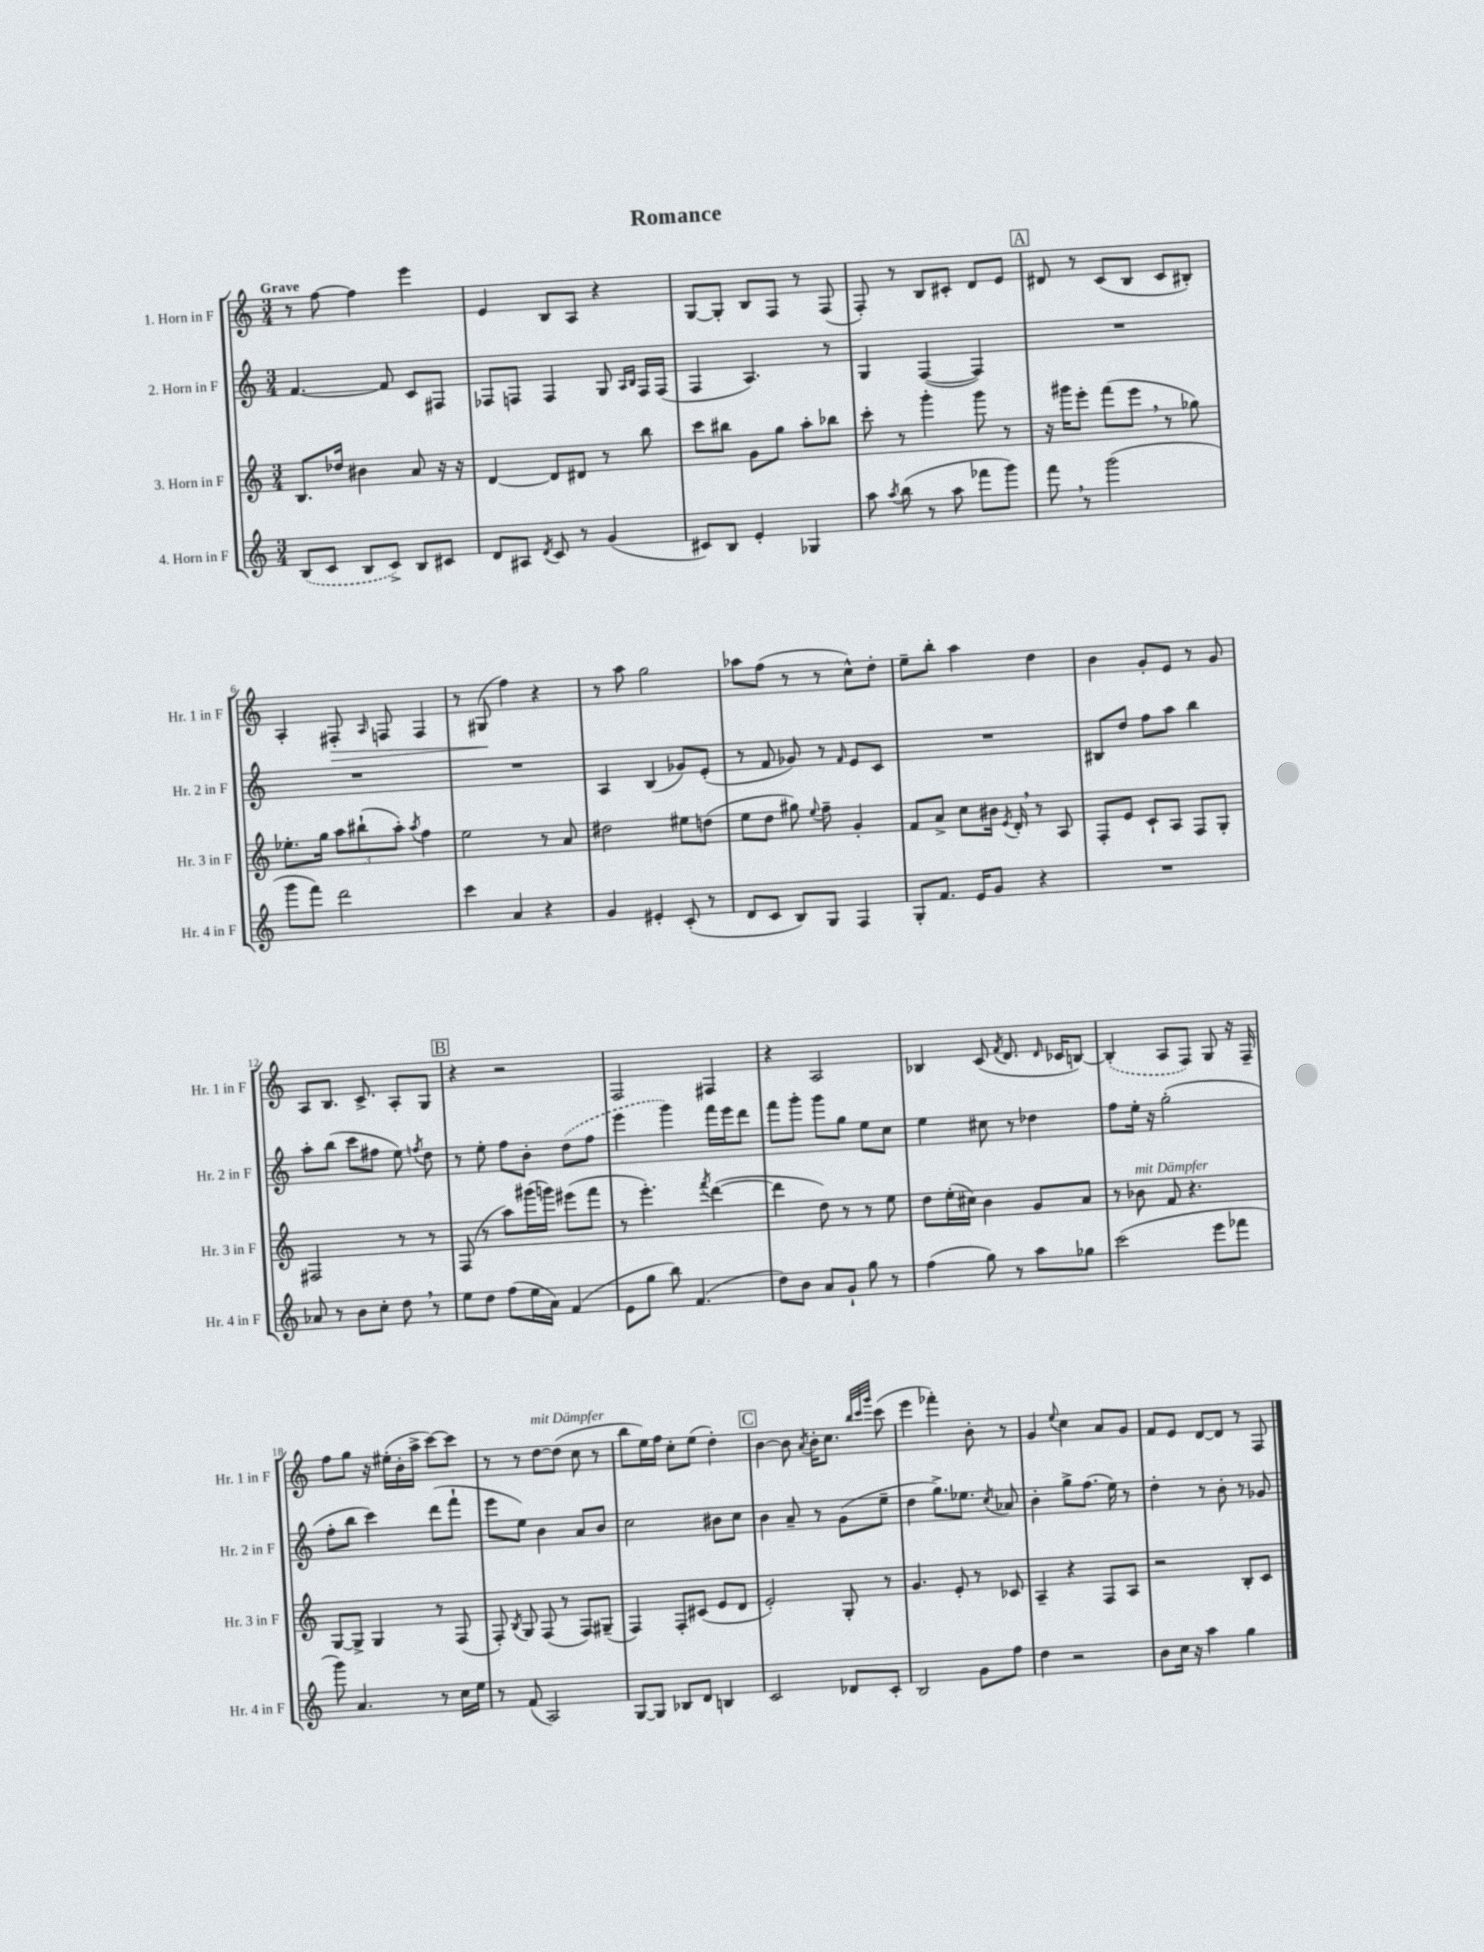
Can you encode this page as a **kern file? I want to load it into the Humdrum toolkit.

**kern	**kern	**kern	**kern	**dynam
*part4	*part3	*part2	*part1	*part1
*staff4	*staff3	*staff2	*staff1	*staff1
*I"4. Horn in F	*I"3. Horn in F	*I"2. Horn in F	*I"1. Horn in F	*
*I'Hr. 4 in F	*I'Hr. 3 in F	*I'Hr. 2 in F	*I'Hr. 1 in F	*
*clefG2	*clefG2	*clefG2	*clefG2	*
*k[]	*k[]	*k[]	*k[]	*
*M3/4	*M3/4	*M3/4	*M3/4	*
=1	=1	=1	=1	=1
!	!	!	!LO:TX:a:B:t=Grave	!
(8B/L	8.B/L	[4.f/	8r	.
8c/J	.	.	[8ff\	.
.	16dd-X/Jk	.	.	.
8B/L	4b#X\	.	4ff\]	.
8c^/J)	.	8f/]	.	.
8B/L	8a/	8c/L	4eee\	.
8c#X/J	16r	8F#X/J	.	.
.	16r	.	.	.
=2	=2	=2	=2	=2
8d/L	[4d/	8F-X/L	4e/	.
8A#X/J	.	8Fn/J	.	.
8qd/	.	.	.	.
8c/	8d/L]	4F/	8B/L	.
8r	8d#X/J	.	8A/J	.
(4g/	8r	8G/	4r	.
.	.	16qqA/LL	.	.
.	.	16qqB/JJ	.	.
.	8bb\	16F/LL	.	.
.	.	(16F/JJ	.	.
=3	=3	=3	=3	=3
8c#X/L)	8ccc\L	4F/	[8G/L	.
8B/J	8bb#X\J	.	8G'/J]	.
4e'/	8g\L	4.A/)	8B/L	.
.	8gg\J	.	8F/J	.
4G-X/	8aa'\L	.	8r	.
.	8bb-X\J	8r	(8F/	.
=4	=4	=4	=4	=4
8aa\	8ccc'\	4G/	8F'/)	.
8qaa/	.	.	.	.
(8bb\	8r	.	8r	.
8r	4ggg'\	([4F/	8B/L	.
8aa\	.	.	8c#X'/J	.
8fff-X\L	8ggg\	4F/])	8d/L	.
8ggg\J)	8r	.	8e/J	.
!!LO:REH:place=s1:t=A
=5	=5	=5	=5	=5
8fff,\	16r	2.r	8d#X/	.
.	16ggg#X\KL	.	.	.
8r	8eee'\J	.	8r	.
(2ggg\	(8fff\L	.	(8c/L	.
.	8eee,\J	.	8B/J	.
.	8r	.	8c/L	.
.	8gg-X\)	.	8B#X'/J)	.
!!LO:LB:g=z
=6	=6	=6	=6	=6
8ggg\L	8.ee-X'\L	2.r	4A'/	.
8fff\J)	.	.	.	.
.	16gg\Jk	.	.	.
!	!	!	!	!LO:HP:b
2ddd\	12aa\L	.	8F#X'/	>
.	(12bb#X`\	.	.	.
.	.	.	16qqA/	.
.	.	.	8Fn/	.
.	12aa'\J)	.	.	.
.	8qaa/	.	.	.
.	4ff\	.	4F/	.
=7	=7	=7	=7	=7
4ccc\	2ee\	2.r	8r	.
.	.	.	(8G#X/	.
4a/	.	.	4ff\)	]
4r	8r	.	4r	.
.	8a/	.	.	.
=8	=8	=8	=8	=8
4g/	2dd#X\	4A/	8r	.
.	.	.	8aa\	.
4e#X'/	.	(4B/	2gg\	.
(8c'/	8ee#X\L	8g-X/L)	.	.
8r	(8ddn\J	(8e'/J	.	.
=9	=9	=9	=9	=9
8d/L	8ee\L	8r	8aa-X\L	.
8c/J	8dd\J	8f/	(8ff\J	.
8B/L)	8gg#X\)	8g-X/)	8r	.
.	8qqee/	.	.	.
8G/J	8ff~\	8r	8r	.
.	.	16qqf/	.	.
4F/	4g'/	8e/L	8cc^^\L)	.
.	.	8c/J	8dd'\J	.
=10	=10	=10	=10	=10
8G'/L	8f/L	2.r	8ee~\L	.
8.f/J	8a^/J	.	8bb'\J	.
.	8cc\L	.	4aa\	.
16e/KL	.	.	.	.
8g/J	16b#X\Jk	.	.	.
.	8qe/	.	.	.
.	16d',/	.	.	.
4r	8r	.	4dd\	.
.	8A/	.	.	.
=11	=11	=11	=11	=11
2.r	8F'/L	8B#X/L	4b\	.
.	8e/J	8dd/J	.	.
.	8c`/L	8ff\L	8g'/L	.
.	8A/J	8aa\J	8e/J	.
.	8F/L	4bb\	8r	.
.	8G'/J	.	8g/	.
!!LO:LB:g=z
=12	=12	=12	=12	=12
8a-X/	2F#X/	8aa'\L	8A/L	.
8r	.	(8bb\J	8.B/J	.
8b\L	.	8ccc\L	.	.
.	.	.	8.c^/	.
8cc'\J	.	8ff#X\J	.	.
8dd,\	8r	8ee\)	8A'/L	.
.	.	8qffn/	.	.
8r	8r	8dd\	8G/J	.
!!LO:REH:place=s1:t=B
=13	=13	=13	=13	=13
8ee\L	(8F/	8r	4r	.
8dd\J	8r	8ee'\	.	.
(8ff\L	8aa\L)	8ff\L	2r	.
16ee\L	(16ggg#X\L	8b'\J	.	.
16a\JJ)	16gggn\JJ)	.	.	.
(4f/	(8eee#X\L	(8dd\L	.	.
.	8fff\J	8ff\J	.	.
=14	=14	=14	=14	=14
8e\L	8r	4eee\	2F/	.
8gg\J	4.eee'\)	.	.	.
8bb\)	.	4ggg\)	.	.
(4.f/	.	.	.	.
.	8qfff/	.	.	.
.	([4ddd\	16fff\LL	4F#X/	.
.	.	16eee\J	.	.
.	.	8ddd\J	.	.
=15	=15	=15	=15	=15
8dd\L)	4ddd\]	8fff\L	4r	.
8b\J	.	8ggg'\J	.	.
8a/L	8dd\)	8ggg\L	2A/	.
8g`/J	8r	8gg\J	.	.
8gg\	8r	8ee\L	.	.
8r	8ee\	8cc\J	.	.
=16	=16	=16	=16	=16
(4ff\	8dd\L	4ee\	4B-X/	.
.	(16ee'\L	.	.	.
.	16cc#X\JJ)	.	.	.
8gg\)	4b\	8cc#X\	(8c/	.
.	.	.	8qf/	.
8r	.	8r	8.d/	.
8aa\L	8g/L	4dd-X\	.	.
.	.	.	16qqd/	.
.	.	.	16c-X/KL	.
8gg-X\J	8a/J	.	[8Bn/J)	.
=17	=17	=17	=17	=17
(2ccc\	8r	8ff\L	(4B'/]	.
!	!LO:TX:a:i:t=mit Dämpfer	!	!	!
.	8b-X\	16ee'\Jk	.	.
.	.	16r	.	.
.	8f/	(2gg'\	8A/L	.
.	4.r	.	8F/J)	.
8eee\L	.	.	8G/	.
8fff-X\J	.	.	16r	.
.	.	.	16F~/	.
!!LO:LB:g=z
=18	=18	=18	=18	=18
8ggg\)	[8G/L	8ff'\L	8ff\L	.
4.a/	8G^/J]	8bb\J	8gg\J	.
.	4G/	4ccc\)	16r	.
.	.	.	(16ee#X'\LL	.
.	.	.	16b'\	.
.	.	.	16aa^\JJ	.
8r	8r	(8ddd\L	[8ccc\L)	.
16cc\LL	(8F/	8fff`\J	8ccc\J]	.
16ee\JJ	.	.	.	.
=19	=19	=19	=19	=19
8r	8F'/)	8eee\L	8r	.
.	8qB/	.	.	.
(8f/	8G/	8ee\J)	8r	.
!	!	!	!LO:TX:a:i:t=mit Dämpfer	!
2A/)	(8F/	4b\	[8dd\L	.
.	8r	.	(8dd\J]	.
.	8F/L)	8a/L	8cc\	.
.	(8G#X~/J	8b/J	8r	.
=20	=20	=20	=20	=20
[8G/L	4F/)	2cc\	8bb\L	.
8G/J]	.	.	16ee\L)	.
.	.	.	16ff\JJ	.
8B-X/L	8F'/L	.	8cc'\L	.
8d/J	(8c#X/J	.	(8ee\J	.
4Bn/	8e/L	8b#X\L	4dd'\)	.
.	8d/J	8cc\J	.	.
!!LO:REH:place=s1:t=C
=21	=21	=21	=21	=21
2c/	2e'/)	4b\	[4b\	.
.	.	8a~/	8b\]	.
.	.	.	8qa/	.
.	.	8r	16b'\KL	.
.	.	.	8.cc\J	.
8d-X/L	8G'/	(8g\L	.	.
.	.	.	32qqbb/LLL	.
.	.	.	32qqccc/	.
.	.	.	32qqggg/JJJ	.
8c'/J	8r	8ee~\J	(8ccc\	.
=22	=22	=22	=22	=22
2B/	4.g/	4dd\	4eee\	.
.	.	8.gg^\L)	4fff-X'\)	.
.	8e'/	.	.	.
.	.	8.ee-X\J	.	.
8g\L	8r	.	8b'\	.
.	.	8qcc/	.	.
8ff\J	8c-X/	8a-X/	8r	.
=23	=23	=23	=23	=23
4dd\	4A~/	4b'\	4g/	.
.	.	.	8qqee/	.
2r	4r	8gg^\L	4cc\	.
.	.	(8.ff\J	.	.
.	8F/L	.	8a/L	.
.	.	16ee\)	.	.
.	8A/J	8r	8g/J	.
=24	=24	=24	=24	=24
8b\L	2r	4dd'\	8f/L	.
16cc\Jk	.	.	8e/J	.
16r	.	.	.	.
4aa\	.	8r	[8d/L	.
.	.	8b'\	8d/J]	.
4gg\	8B'/L	8r	8r	.
.	8c/J	8g-X/	8F/	.
==	==	==	==	==
*-	*-	*-	*-	*-
